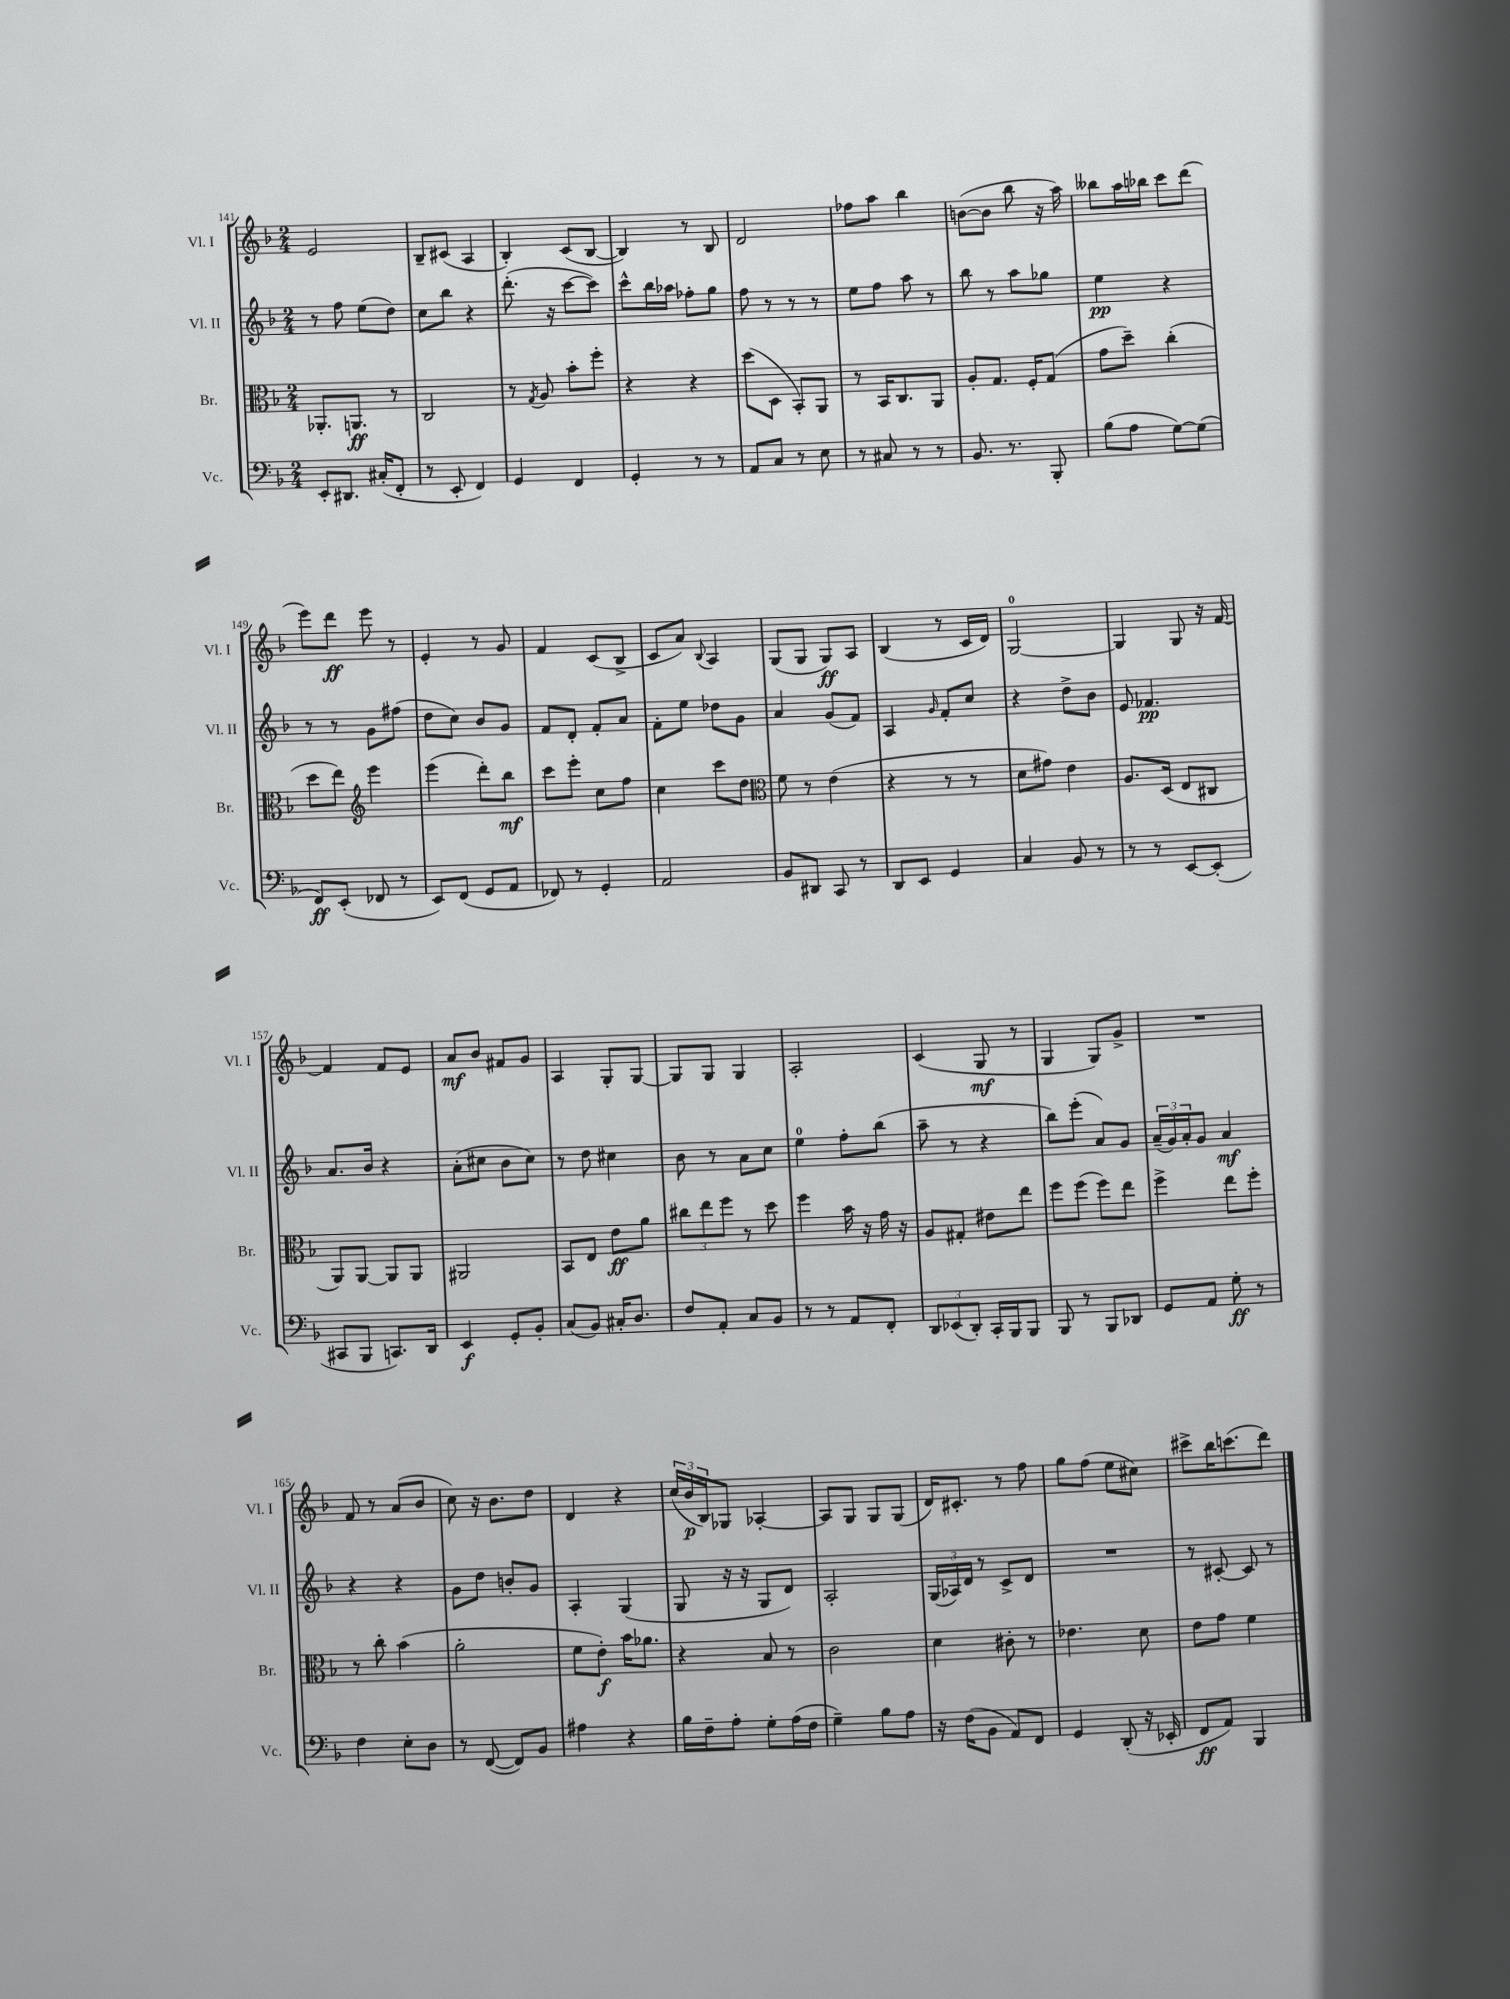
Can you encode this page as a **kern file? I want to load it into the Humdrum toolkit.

**kern	**kern	**kern	**kern
*staff4	*staff3	*staff2	*staff1
*clefF4	*clefC3	*clefG2	*clefG2
*k[b-]	*k[b-]	*k[b-]	*k[b-]
*M2/4	*M2/4	*M2/4	*M2/4
8EE'/L	8.AA-'/L	8r	2e/
8.DD#/J	.	8ff\	.
.	8.AA/J	.	.
.	.	(8ee\L	.
(16C#'/LK	.	.	.
8FF'/J	8r	8dd\J)	.
=	=	=	=
8r	2C/	8cc\L	8B-~/L
8EE'/	.	8bb-\J	(8c#/J
4FF/)	.	4r	4A/
=	=	=	=
4GG/	8r	(8.ddd'\	4B-'/)
.	8qG/	.	.
.	8A/	.	.
.	.	16r	.
4FF/	8b-'\L	[8ccc\L	(8c/L
.	8ff'\J	8ccc\]J)	[8B-/J
=	=	=	=
4GG'/	4r	8ccc^^\L	4B-/])
.	.	16bb-\L	.
.	.	16aa-\JJ	.
8r	4r	8ff-'\L	8r
8r	.	8gg\J	8B-/
=	=	=	=
8AA/L	(8dd\L	8ff\	2d/
8C/J	8D\J	8r	.
8r	8BB-'/L)	8r	.
8E\	8AA/J	8r	.
=	=	=	=
8r	8r	8ee\L	8ff-\L
8C#/	16BB-/LK	8ff\J	8aa\J
.	8.C/	.	.
8r	.	8aa\	4bb-\
8r	8AA/J	8r	.
=	=	=	=
8.BB-/	8A'/L	8bb-\	([8b\L
.	8.G/J	8r	8b\]J
8.r	.	.	.
.	.	8aa\L	8bb-\
.	16F'/LK	.	.
8BBB-'/	(8G/J	8gg-\J	16r
.	.	.	16aa\)
=	=	=	=
(8B-\L	8g\L	4ee\	8bb--\L
8A\J	8dd~\J)	.	16aa\L
.	.	.	16bb-\JJ
[8G\L)	(4cc'\	4r	8ccc\L
(8G\]J	.	.	(8ddd\J
=	=	=	=
8FF/L)	8dd\L	8r	8eee\L)
(8EE'/J	8ee\J)	8r	8ddd\J
*	*clefG2	*	*
8FF-/	4eee\	8g\L	8eee\
8r	.	(8ff#\J	8r
=	=	=	=
8EE/L)	(4eee\	8dd\L	4e'/
(8FF/J	.	8cc\J)	.
8GG/L	8ddd'\L)	8b-/L	8r
8AA/J	8bb-\J	8g/J	8g/
=	=	=	=
8FF-/)	8ccc\L	8f/L	4f/
8r	8eee'\J	8d'/J	.
4GG'/	8cc\L	8f'/L	(8c/L
.	8ff\J	8a/J	8B-^/J
=	=	=	=
2AA/	4cc\	8f'\L	8c/L
.	.	8ee\J	8a/J)
.	.	.	8qqB-/
.	8ccc\L	8dd-\L	4A/
.	8dd\J	8g\J	.
=	=	=	=
*	*clefC3	*	*
8BB-/L	8f\	4a/	(8G/L
8DD#/J	8r	.	8G/J
8CC/	(4e\	(8g/L	8G/L)
8r	.	8f/J)	8A/J
=	=	=	=
8DD/L	4r	4A/	(4B-/
8EE/J	.	.	.
.	.	16qqg/	.
4GG/	8r	8f'/L	8r
.	8r	8cc/J	16c/LL
.	.	.	16d/JJ)
=	=	=	=
4C/	8d\L	4r	[2G/
.	8g#\J)	.	.
8BB-/	4e\	8dd^\L	.
8r	.	8b-\J	.
=	=	=	=
8r	8.A/L	8e/	4G/]
8r	.	4.f-/	.
.	(16D/Jk	.	.
[8EE/L	8E/L	.	8G/
(8EE'/]J	8C#/J	.	16r
.	.	.	[16f/
=	=	=	=
8CC#/L	8AA/L)	8.a/L	4f/]
8BBB-/J	[8AA/J	.	.
.	.	16b-/Jk	.
8.CC/L)	8AA/]L	4r	8f/L
.	8AA/J	.	8e/J
16DD/Jk	.	.	.
=	=	=	=
4EE/	2AA#/	(8a'\L	8a/L
.	.	8cc#\J	8b-/J
8GG'/L	.	8b-\L	8f#/L
8BB-'/J	.	8cc#\J)	8g/J
=	=	=	=
(8C/L	8BB-/L	8r	4A/
8BB-/J)	8E/J	8dd\	.
16C#'/LK	8e\L	4cc#\	8G'/L
8.D/J	.	.	.
.	8a\J	.	[8G/J
=	=	=	=
8F/L	12cc#\L	8b-\	8G/]L
.	12ee\	.	.
8AA'/J	.	8r	8G/J
.	12ff\J	.	.
8C/L	8r	8a\L	4G/
8BB-/J	8dd\	8cc\J	.
=	=	=	=
8r	4ff\	4ee\	2A'/
8r	.	.	.
8AA/L	16b-\	8ff'\L	.
.	16r	.	.
8FF'/J	16g\	(8bb-\J	.
.	16r	.	.
=	=	=	=
12DD/L	8A/L	8aa~\	(4c/
(12EE-/	.	.	.
.	8G#'/J	8r	.
12DD'/J)	.	.	.
16CC'/LL	8e#\L	4r	8G/
16BBB-/J	.	.	.
8BBB-/J	8ee\J	.	8r
=	=	=	=
8BBB-/	8ff\L	8bb-\L)	4G/
8r	(8ff\J	(8eee'\J	.
8BBB-/L	8ff\L)	8a/L)	8G/L)
8DD-/J	8ee\J	8g/J	8g^/J
=	=	=	=
8GG/L	4ff^\	(24a~/LL	2r
.	.	24g/)	.
.	.	24a'/J	.
8AA/J	.	8g/J	.
8G'\	8ee\L	4a/	.
8r	8ff'\J	.	.
=	=	=	=
4F\	8r	4r	8f/
.	8cc'\	.	8r
8E'\L	(4b-\	4r	(8a/L
8D\J	.	.	8b-/J
=	=	=	=
8r	2a'\	8g\L	8cc\)
([8FF/	.	8dd\J	16r
.	.	.	8.b-\L
8FF/]L)	.	8b'/L	.
8BB-/J	.	8g/J	8dd\J
=	=	=	=
4A#\	8f\L	4A'/	4d/
.	8e'\J)	.	.
4r	16b-\LK	(4G/	4r
.	8.a-\J	.	.
=	=	=	=
16B-\LL	4r	8G/	(24cc/LL
.	.	.	24b-/
16F~\J	.	.	.
.	.	.	24B-/J)
8A'\J	.	16r	8G-/J
.	.	16r	.
8G'\L	8B-/	8G/L	[4A-'/
(16A\L	8r	8d/J)	.
16F\JJ	.	.	.
=	=	=	=
4G~\)	2c\	2A'/	8A-/]L
.	.	.	8G/J
8B-\L	.	.	8G/L
8A\J	.	.	(8G/J
=	=	=	=
16r	4d\	(24G/LL	16d/LK)
.	.	24A-/)	.
(16F\LK	.	.	8.c#'/J
.	.	24d/JJ	.
8BB-\J	.	8r	.
8AA/L)	8c#'\	8c^/L	8r
8FF/J	8r	8d/J	8ff\
=	=	=	=
4GG/	4.e-\	2r	8gg\L
.	.	.	(8ff\J
(8DD'/	.	.	8ee\L
16r	8d\	.	8cc#\J)
16EE-'/	.	.	.
=	=	=	=
8FF/L	8e\L	8r	8ccc#^\L
8AA/J)	8g\J	[8c#'/	16bb-\K
.	.	.	(8.ccc\
4BBB-/	4f\	8c#/]	.
.	.	8r	8ddd\J)
==	==	==	==
*-	*-	*-	*-
